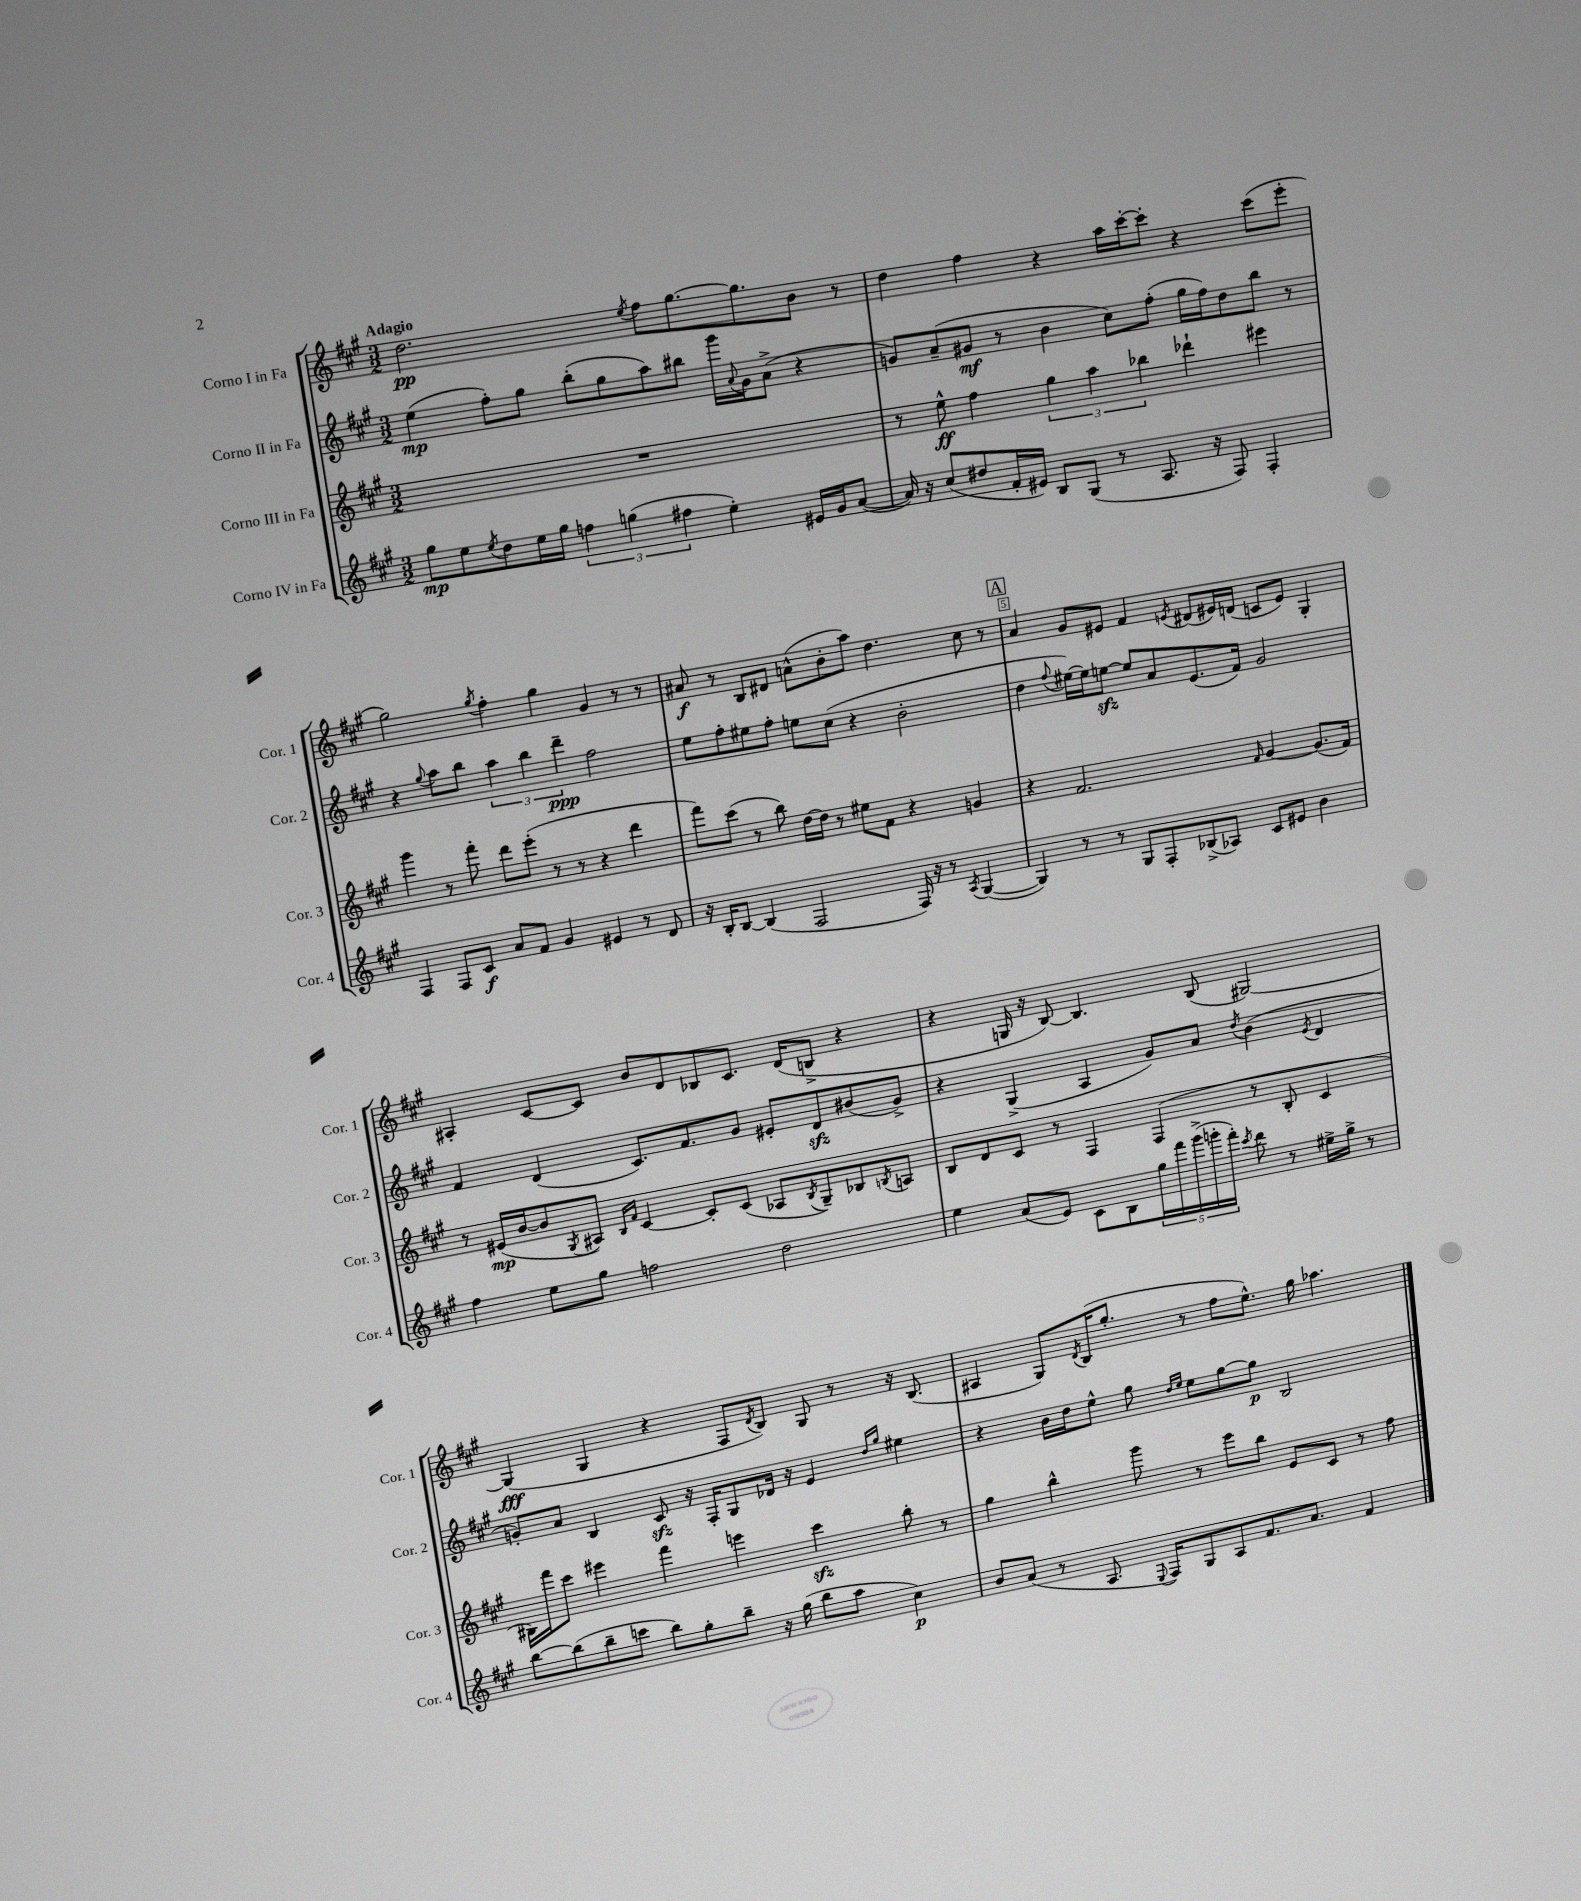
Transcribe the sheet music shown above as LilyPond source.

<<
\new StaffGroup <<
\new Staff = "s0" \with { instrumentName = "Corno I in Fa" shortInstrumentName = "Cor. 1" } {
    \clef treble \key a \major \numericTimeSignature \time 3/2 \tempo "Adagio"
    d''2.\pp \acciaccatura { e''8 } fis''8 gis''8.~ gis''8. b'8 r8 |
    d''4 fis''4 r4 a''16 cis'''16~-. cis'''8-. r4 cis'''8( e'''8-. |
    gis''2) \acciaccatura { gis''8 } fis''4-. gis''4 gis'4 r8 r8 |
    ais'8\f r8 b8 dis'8 a'8-^( b'8-. a''8) d''4. cis''8 r8 |
    \mark \markup { \box "A" } a'4 gis'8 eis'8 fis'4 \acciaccatura { e'8 } dis'8( eis'16) d'16( c'8 eis'8) gis4-. |
    ais4-. cis'8~ cis'8 b'8 d'8 bes8 cis'8. d'16( b8-> r4 |
    r4 g16 r16 b8~) b4. b8( gis2~) |
    gis4\fff( gis4 r4 fis8 \acciaccatura { d'8 } b8) gis8 r8 r16 b8.( |
    ais4 gis8) \acciaccatura { d'8 } b16( gis''8.-. r8 fis''8 e''8.-^) gis''16 aes''4. \bar "|." |
}
\new Staff = "s1" \with { instrumentName = "Corno II in Fa" shortInstrumentName = "Cor. 2" } {
    \clef treble \key a \major \numericTimeSignature \time 3/2
    e''4\mp( fis''8-.) gis''8 b''8-.( gis''8 a''8) bis''8 gis'''16 \appoggiatura { a'8 } gis'16 a'8->( r4 |
    g'8) a'8--( gis'8\mf r8 b'4 cis''8) fis''8-.( gis''16 fis''16) d''8 b''8 r8 |
    r4 \appoggiatura { gis''8 } a''8 b''8 \tuplet 3/2 { a''4 b''4 d'''4--\ppp } fis''2 |
    e''8 fis''8-. eis''8 fis''8-. e''8 cis''8( r4 b'2-. |
    \mark \markup { \box "A" } d''4 \appoggiatura { fis''8 } eis''16~) eis''16 e''8~\sfz e''8 a'8 e'8.( fis'16) gis'2 |
    fis'4 d'4( cis'8.) fis'8. gis'8 eis'8-. d'8\sfz bis'8( gis'8->) |
    r4 gis4->( a4 gis'8) a'8 \acciaccatura { d''8 } b'4( \acciaccatura { e'8 } d'4 |
    g'8-.) a'8 b4 cis'8\sfz r16 fis16-. gis8 des'16 r16 e'4 \grace { d''16 gis''16 } eis''4 |
    r4 b'16 d''16 e''8-^ gis''8 \grace { d''16 e''16 } e''8 gis''8~ gis''8\p b2 \bar "|." |
}
\new Staff = "s2" \with { instrumentName = "Corno III in Fa" shortInstrumentName = "Cor. 3" } {
    \clef treble \key a \major \numericTimeSignature \time 3/2
    R1. |
    r8 e''8-^\ff fis''4 \tuplet 3/2 { gis''4 a''4 bes''4 } des'''4-! eis'''4 |
    gis'''4 r8 fis'''8-. d'''8 e'''8-.( r8 r8 r4 d'''4 |
    fis'''8) cis'''8( r8 b''8) d''16~ d''16 r8 eis''8 fis'8 r4 g'4 |
    \mark \markup { \box "A" } r4 fis'2. \grace { fis'16 } gis'4~ gis'8.( fis'16) |
    r8 eis'16\mp( b'16~ b'8 \acciaccatura { gis8 } ais8) \grace { b16 fis'16 } cis'4~ cis'8-. cis'8( aes8 \acciaccatura { b8 } gis8--) bes8 \acciaccatura { b8 } a8 |
    b8 d'8 cis'8 r8 fis4 fis4( r8 b8-. cis'4 |
    bis16) fis'''16 cis'''8 eis'''4 fis'''4 e'''4 cis'''4\sfz b''8-. r8 |
    gis''4 b''4-^ gis'''8 r8 e'''8 b''8 e'8 cis'8 r8 fis''8 \bar "|." |
}
\new Staff = "s3" \with { instrumentName = "Corno IV in Fa" shortInstrumentName = "Cor. 4" } {
    \clef treble \key a \major \numericTimeSignature \time 3/2
    gis''8\mp e''8 \acciaccatura { e''8 } d''8 e''16 gis''16 \tuplet 3/2 { f''4 g''4( fis''4 } e''4-.) eis'16 gis'16 a'8~( |
    a'16) r16 cis''8( dis''8 fis'16-. eis'16) b8 gis8( r8 a8. r16 fis8) fis4-. |
    fis4 fis8 cis'8\f a'8 fis'8 gis'4 eis'4 r8 d'8 |
    r16 b16-. b8~ b4( fis2 fis16) r16 r8 \acciaccatura { a8 } gis4~( |
    \mark \markup { \box "A" } gis4) r8 r8 gis8 fis8-. bes8->( aes8) cis'8 eis'8 b'4 |
    fis''4 e''8 gis''8 f''2 d''2 |
    e''4 a'8( e'8) cis'8 b8 \tuplet 5/4 { gis''16 fis'''16 gis'''16->( g'''16-. fis'''16-.) } \acciaccatura { cis'''8 } d'''8 r8 eis''16-> gis''16-> r8 |
    b''8~ b''8( b''8-- c'''8 b''8) gis''8-. b''8-- r16 gis''16( b''8 a''8 cis''4\p) |
    b'8 a'8( r8 a8. \appoggiatura { e8 } fis16) gis8 a8 fis'8. a'8. fis'4 \bar "|." |
}
>>
>>
\layout { \context { \Score \override BarNumber.break-visibility = ##(#f #t #t) barNumberVisibility = #(every-nth-bar-number-visible 5) \override BarNumber.stencil = #(make-stencil-boxer 0.1 0.3 ly:text-interface::print) } }
